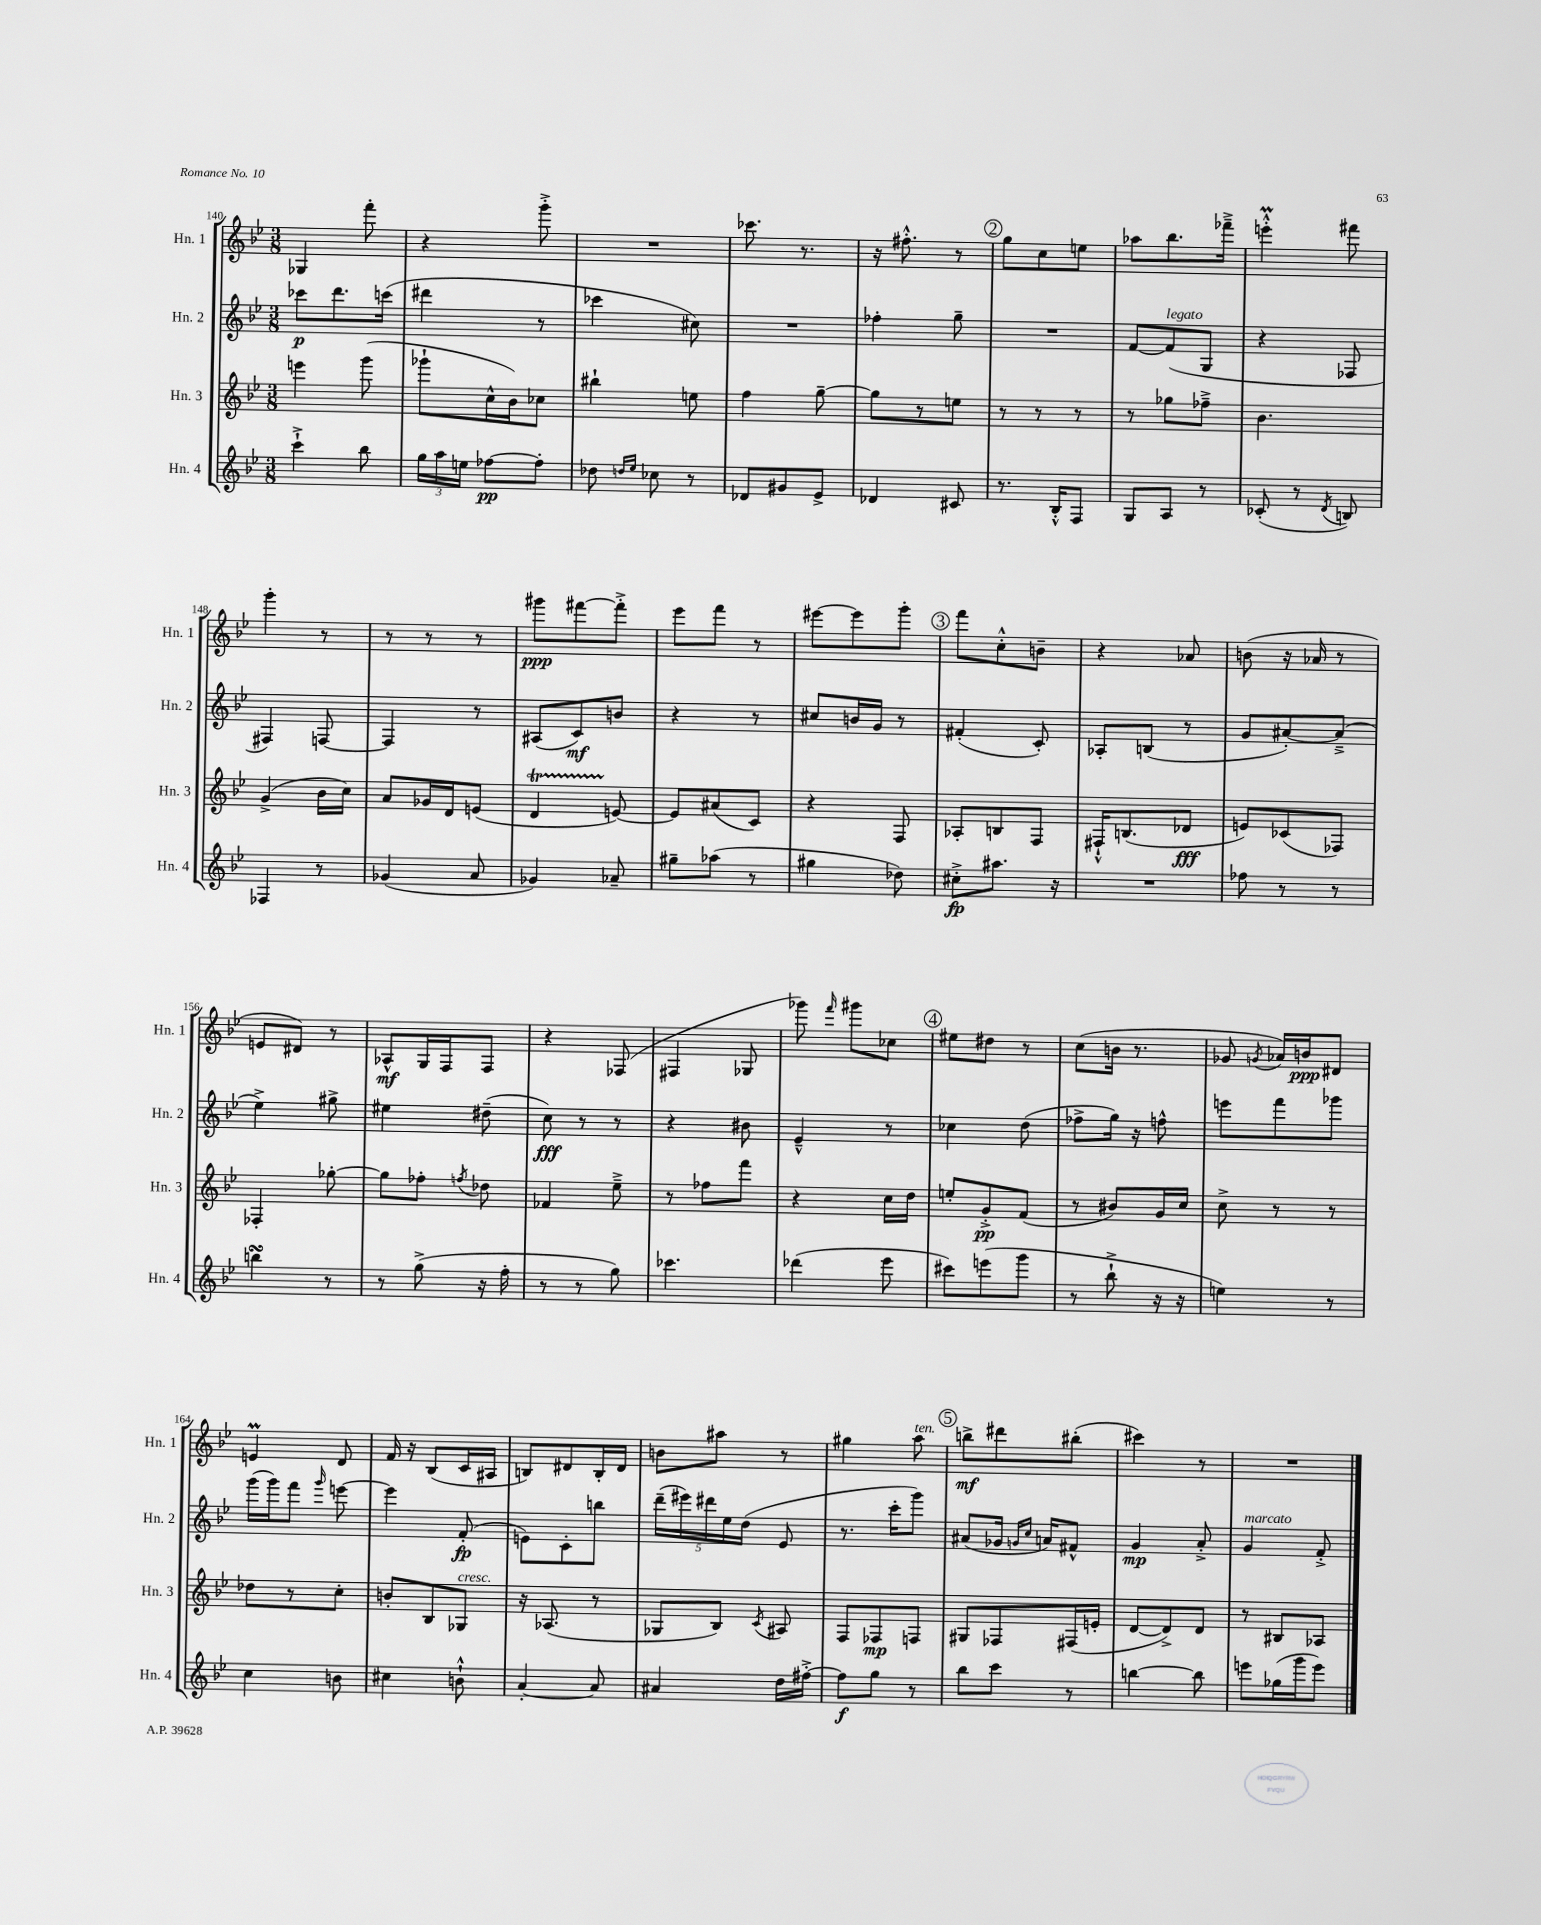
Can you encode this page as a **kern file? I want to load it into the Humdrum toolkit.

**kern	**dynam	**kern	**dynam	**kern	**dynam	**kern	**dynam
*part4	*part4	*part3	*part3	*part2	*part2	*part1	*part1
*staff4	*staff4	*staff3	*staff3	*staff2	*staff2	*staff1	*staff1
*I"Hn. 4	*	*I"Hn. 3	*	*I"Hn. 2	*	*I"Hn. 1	*
*I'Hn. 4	*	*I'Hn. 3	*	*I'Hn. 2	*	*I'Hn. 1	*
*clefG2	*	*clefG2	*	*clefG2	*	*clefG2	*
*k[b-e-]	*	*k[b-e-]	*	*k[b-e-]	*	*k[b-e-]	*
*M3/8	*	*M3/8	*	*M3/8	*	*M3/8	*
=140	=140	=140	=140	=140	=140	=140	=140
4ccc`^\	.	4eeen\	.	8ccc-X\L	p	4G-X/	.
.	.	.	.	8.ddd\	.	.	.
8bb-\	.	(8ggg\	.	.	.	8fff'\	.
.	.	.	.	(16cccn\Jk	.	.	.
=141	=141	=141	=141	=141	=141	=141	=141
24gg\LL	.	8ggg-X`\L	.	4ddd#X\	.	4r	.
24aa\	.	.	.	.	.	.	.
24een\JJ	.	.	.	.	.	.	.
[8ff-X\L	pp	16cc^^\L	.	.	.	.	.
.	.	16b-\J)	.	.	.	.	.
8ff-'\J]	.	8cc-X\J	.	8r	.	8ggg'^\	.
=142	=142	=142	=142	=142	=142	=142	=142
8dd-X\	.	4bb#X`\	.	4ccc-X\	.	4.r	.
16qqddn/LL	.	.	.	.	.	.	.
16qqee-/JJ	.	.	.	.	.	.	.
8cc-X\	.	.	.	.	.	.	.
8r	.	8een\	.	8cc#X\)	.	.	.
=143	=143	=143	=143	=143	=143	=143	=143
8d-X/L	.	4ff\	.	4.r	.	8.ccc-X\	.
8g#X/	.	.	.	.	.	.	.
.	.	.	.	.	.	8.r	.
8e-^/J	.	[8gg~\	.	.	.	.	.
=144	=144	=144	=144	=144	=144	=144	=144
4d-X/	.	8gg\L]	.	4ff-X'\	.	16r	.
.	.	.	.	.	.	8.ff#X'^^\	.
.	.	8r	.	.	.	.	.
8c#X/	.	8een\J	.	8gg~\	.	8r	.
!!LO:REH:place=s1:t=2
=145	=145	=145	=145	=145	=145	=145	=145
8.r	.	8r	.	4.r	.	8gg\L	.
.	.	8r	.	.	.	8cc\	.
16B-'^^/KL	.	.	.	.	.	.	.
8F/J	.	8r	.	.	.	8een\J	.
=146	=146	=146	=146	=146	=146	=146	=146
8G/L	.	8r	.	[8f/L	.	8aa-X\L	.
!	!	!	!	!LO:TX:a:i:t=legato	!	!	!
8A/J	.	8gg-X\L	.	(8f/]	.	8.bb-\	.
8r	.	8ff-X~^\J	.	8G/J	.	.	.
.	.	.	.	.	.	16fff-X~^\Jk	.
=147	=147	=147	=147	=147	=147	=147	=147
(8c-X'/	.	4.b-\	.	4r	.	4eeenm'^^\	.
8r	.	.	.	.	.	.	.
8qd/	.	.	.	.	.	.	.
8Bn/)	.	.	.	8F-X/	.	8fff#X\	.
!!LO:LB:g=z
=148	=148	=148	=148	=148	=148	=148	=148
4F-X/	.	(4g^/	.	4F#X/)	.	4ggg'\	.
8r	.	16b-\LL	.	[8Fn/	.	8r	.
.	.	16cc\JJ)	.	.	.	.	.
=149	=149	=149	=149	=149	=149	=149	=149
(4g-X/	.	8a/L	.	4F/]	.	8r	.
.	.	16g-X/L	.	.	.	8r	.
.	.	16d/J	.	.	.	.	.
8a/	.	(8en/J	.	8r	.	8r	.
=150	=150	=150	=150	=150	=150	=150	=150
4g-X/)	.	4dt/	.	(8A#X/L	.	8ggg#X\L	ppp
.	.	.	.	8c/)	mf	[8fff#X\	.
8a-X~/	.	[8en/)	.	8bn/J	.	8fff#'^\J]	.
=151	=151	=151	=151	=151	=151	=151	=151
8gg#X~\L	.	8e/L]	.	4r	.	8eee-\L	.
(8aa-X\J	.	(8a#X/	.	.	.	8fff\J	.
8r	.	8c/J)	.	8r	.	8r	.
=152	=152	=152	=152	=152	=152	=152	=152
4gg#X\	.	4r	.	8cc#X/L	.	[8eee#X\L	.
.	.	.	.	16bn/L	.	8eee#\]	.
.	.	.	.	16g/JJ	.	.	.
8dd-X\)	.	8F/	.	8r	.	8ggg'\J	.
!!LO:REH:place=s1:t=3
=153	=153	=153	=153	=153	=153	=153	=153
8cc#X'^\L	fp	8A-X'/L	.	(4f#X'/	.	8fff\L	.
8.aa#X\J	.	8Bn/	.	.	.	8cc'^^\	.
.	.	8F/J	.	8c'/)	.	8bn~\J	.
16r	.	.	.	.	.	.	.
=154	=154	=154	=154	=154	=154	=154	=154
4.r	.	16F#X`^^/KL	.	8A-X'/L	.	4r	.
.	.	(8.Bn/	.	.	.	.	.
.	.	.	.	(8Bn/J	.	.	.
.	.	8d-X/J	fff	8r	.	8a-X/	.
=155	=155	=155	=155	=155	=155	=155	=155
8ff-X\	.	8en/L)	.	8g/L	.	(8bn\	.
8r	.	(8c-X/	.	[8a#X'/)	.	16r	.
.	.	.	.	.	.	16a-X/	.
8r	.	8F-X/J)	.	(8a#~^/J]	.	8r	.
!!LO:LB:g=z
=156	=156	=156	=156	=156	=156	=156	=156
4bbnsSsS\	.	4F-X'/	.	4ee-^\)	.	8en/L	.
.	.	.	.	.	.	8d#X/J)	.
8r	.	[8gg-X'\	.	8gg#X^\	.	8r	.
=157	=157	=157	=157	=157	=157	=157	=157
8r	.	8gg-\L]	.	4ee#X\	.	8A-X^^/L	mf
(8gg^\	.	8ff-X'\J	.	.	.	16G/L	.
.	.	.	.	.	.	16F/J	.
.	.	8qffn/	.	.	.	.	.
16r	.	8dd-X\	.	(8dd#X~\	.	8F/J	.
16ff'\	.	.	.	.	.	.	.
=158	=158	=158	=158	=158	=158	=158	=158
8r	.	4f-X/	.	8cc\)	fff	4r	.
8r	.	.	.	8r	.	.	.
8gg\)	.	8ee-~^\	.	8r	.	(8F-X/	.
=159	=159	=159	=159	=159	=159	=159	=159
4.ccc-X\	.	8r	.	4r	.	4F#X/	.
.	.	8ff-X\L	.	.	.	.	.
.	.	8fff\J	.	8b#X\	.	8G-X/	.
=160	=160	=160	=160	=160	=160	=160	=160
(4ddd-X\	.	4r	.	4e-~^^/	.	8ggg-X\)	.
.	.	.	.	.	.	16qqfff/	.
.	.	.	.	.	.	8ggg#X\L	.
8eee-\	.	16cc\LL	.	8r	.	8cc-X\J	.
.	.	16dd\JJ	.	.	.	.	.
!!LO:REH:place=s1:t=4
=161	=161	=161	=161	=161	=161	=161	=161
8ccc#X\L)	.	8een'/L	.	4cc-X\	.	8ee#X\L	.
(8eeen\	.	8g'^/	pp	.	.	8dd#X\J	.
8ggg\J	.	(8f/J	.	(8dd\	.	8r	.
=162	=162	=162	=162	=162	=162	=162	=162
8r	.	8r	.	8ff-X^\L	.	(8cc\L	.
8bb-`^\	.	8b#X/L)	.	16gg\Jk)	.	16bn\Jk	.
.	.	.	.	16r	.	8.r	.
16r	.	16g/L	.	8ffn^^\	.	.	.
16r	.	16cc/JJ	.	.	.	.	.
=163	=163	=163	=163	=163	=163	=163	=163
4een\)	.	8cc^\	.	8eeen\L	.	8g-X/	.
.	.	.	.	.	.	8qgn/	.
.	.	8r	.	8fff\	.	16a-X/LL)	.
.	.	.	.	.	.	16bn/J	ppp
8r	.	8r	.	8ggg-X\J	.	8d#X/J	.
!!LO:LB:g=z
=164	=164	=164	=164	=164	=164	=164	=164
4cc\	.	8dd-X\L	.	(16ggg\LL	.	4enm/	.
.	.	.	.	16ggg\J)	.	.	.
.	.	8r	.	8fff\J	.	.	.
.	.	.	.	16qqggg/	.	.	.
8bn\	.	8cc'\J	.	[8eeen\	.	8d/	.
=165	=165	=165	=165	=165	=165	=165	=165
4cc#X\	.	8bn'/L	.	4eee\]	.	16f/	.
.	.	.	.	.	.	16r	.
.	.	8B-/	.	.	.	(8B-/L	.
!	!	!LO:TX:a:i:t=cresc.	!	!	!	!	!
8bn`^^\	.	8G-X/J	.	(8f'/	fp	16c/L	.
.	.	.	.	.	.	16A#X/JJ	.
=166	=166	=166	=166	=166	=166	=166	=166
[4a'/	.	16r	.	8en\L)	.	8Bn/L)	.
.	.	(8.A-X/	.	.	.	.	.
.	.	.	.	8c'\	.	8d#X/	.
8a/]	.	8r	.	8bbn\J	.	16B'/L	.
.	.	.	.	.	.	16d#/JJ	.
=167	=167	=167	=167	=167	=167	=167	=167
4a#X/	.	8G-X/L	.	(20ddd~\LL	.	8bn\L	.
.	.	.	.	20eee#X\)	.	.	.
.	.	.	.	20ddd#X\	.	.	.
.	.	8B-/J)	.	.	.	8aa#X\J	.
.	.	.	.	20ee-\	.	.	.
.	.	.	.	(20dd\JJ	.	.	.
.	.	8qc/	.	.	.	.	.
16dd\LL	.	8A#X/	.	8e-/	.	8r	.
[16ff#X'^\JJ	.	.	.	.	.	.	.
=168	=168	=168	=168	=168	=168	=168	=168
8ff#\L]	f	8F/L	.	8.r	.	4gg#X\	.
8gg\J	.	8F-X/	mp	.	.	.	.
.	.	.	.	16ccc'\KL	.	.	.
!	!	!	!	!	!	!LO:TX:a:i:t=ten.	!
8r	.	8Fn/J	.	8ggg\J)	.	8aa\	.
!!LO:REH:place=s1:t=5
=169	=169	=169	=169	=169	=169	=169	=169
8bb-\L	.	8G#X/L	.	(8a#X/L	.	8bbn^\L	mf
8ccc\J	.	8F-X/	.	16g-X/Jk	.	8ddd#X\	.
.	.	.	.	16qqgn/LL	.	.	.
.	.	.	.	16qqcc/JJ	.	.	.
.	.	.	.	16an/KL)	.	.	.
8r	.	(16F#X/L	.	8f#X^^/J	.	(8bb#X'\J	.
.	.	16en'/JJ	.	.	.	.	.
=170	=170	=170	=170	=170	=170	=170	=170
[4bbn\	.	[8d/L	.	4g/	mp	4ccc#X\)	.
.	.	8d^/])	.	.	.	.	.
8bb\]	.	8d/J	.	8a'^/	.	8r	.
=171	=171	=171	=171	=171	=171	=171	=171
!	!	!	!	!LO:TX:a:i:t=marcato	!	!	!
8eeen\L	.	8r	.	4g/	.	4.r	.
(16gg-X\L	.	8B#X/L	.	.	.	.	.
16ggg\J	.	.	.	.	.	.	.
8eee\J)	.	8A-X/J	.	8f'^/	.	.	.
==	==	==	==	==	==	==	==
*-	*-	*-	*-	*-	*-	*-	*-
